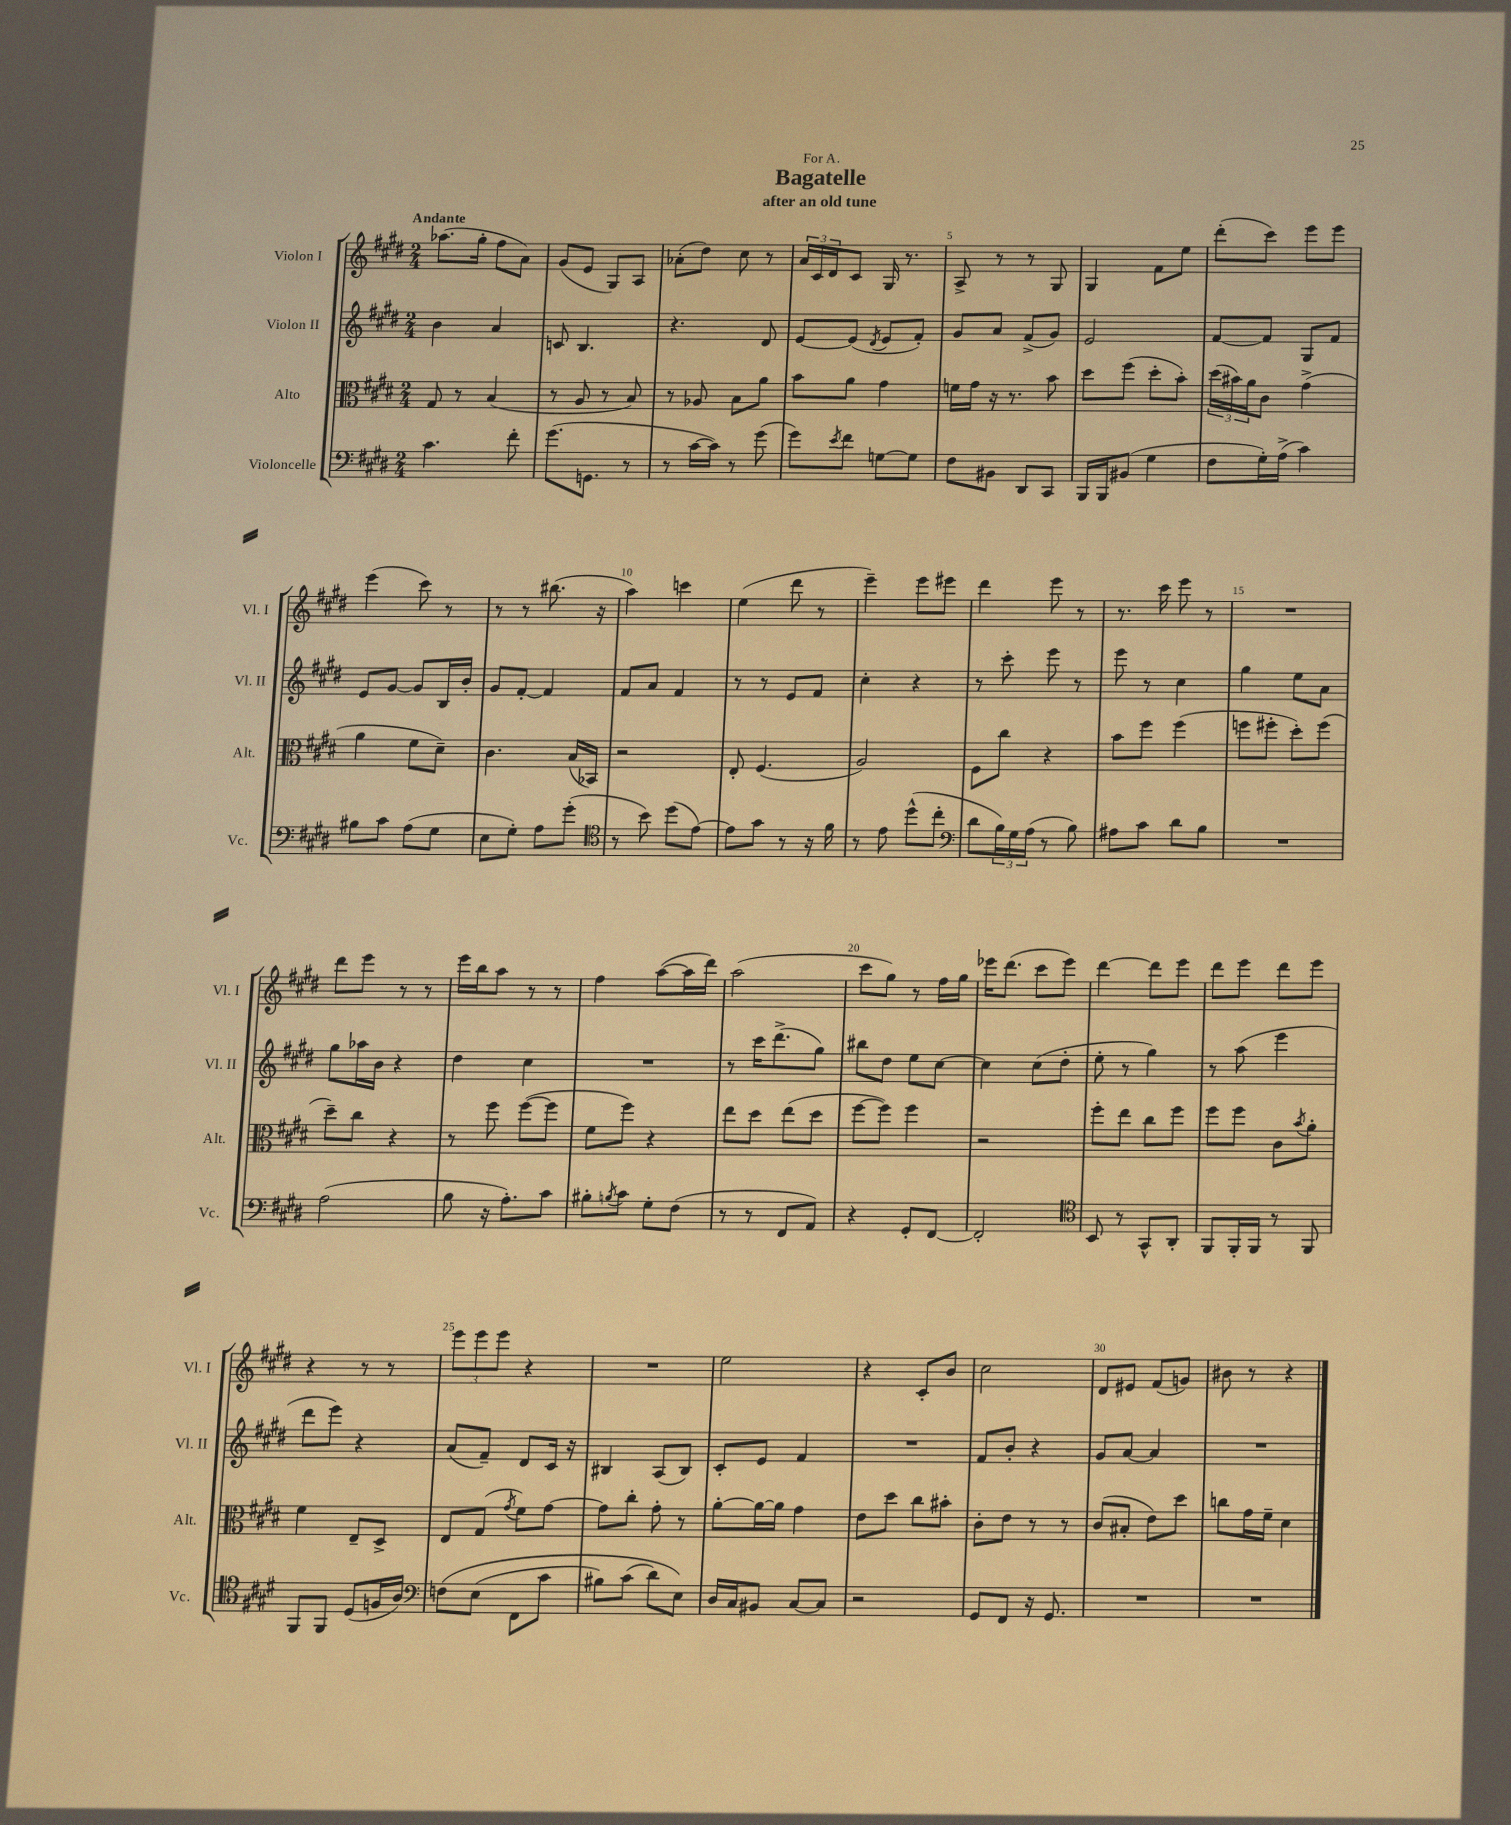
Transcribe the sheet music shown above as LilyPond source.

\header { title = "Bagatelle" subtitle = "after an old tune" dedication = "For A." }
<<
\new StaffGroup <<
\new Staff = "s0" \with { instrumentName = "Violon I" shortInstrumentName = "Vl. I" } {
    \clef treble \key e \major \numericTimeSignature \time 2/4 \tempo "Andante"
    aes''8.( gis''16-. fis''8 a'8) |
    gis'8( e'8 gis8) a8 |
    aes'8-.( dis''8) cis''8 r8 |
    \tuplet 3/2 { a'16 cis'16 dis'16 } cis'8 gis16 r8. |
    a8-> r8 r8 gis8 |
    gis4 fis'8 e''8 |
    dis'''8-.( cis'''8) e'''8 e'''8 |
    e'''4( cis'''8) r8 |
    r8 r8 bis''8.( r16 |
    a''4) c'''4 |
    e''4( dis'''8 r8 |
    e'''4--) e'''8 eis'''8 |
    dis'''4 e'''8 r8 |
    r8. cis'''16 e'''8 r8 |
    R2 |
    dis'''8 e'''8 r8 r8 |
    e'''16 b''16 a''8 r8 r8 |
    fis''4 a''8~( a''16 dis'''16) |
    a''2( |
    cis'''8 gis''8) r8 fis''16 gis''16 |
    ees'''16 dis'''8.( cis'''8 ees'''8) |
    dis'''4~ dis'''8 e'''8 |
    dis'''8 e'''8 dis'''8 e'''8 |
    r4 r8 r8 |
    \tuplet 3/2 { e'''8 e'''8 e'''8 } r4 |
    R2 |
    e''2 |
    r4 cis'8-. b'8 |
    cis''2 |
    dis'8 eis'8 fis'8( g'8) |
    bis'8 r8 r4 \bar "|." |
}
\new Staff = "s1" \with { instrumentName = "Violon II" shortInstrumentName = "Vl. II" } {
    \clef treble \key e \major \numericTimeSignature \time 2/4
    b'4 a'4 |
    c'8 b4. |
    r4. dis'8 |
    e'8~ e'8( \acciaccatura { dis'8 } e'8 fis'8-.) |
    gis'8 a'8 fis'8->( gis'8) |
    e'2 |
    fis'8~ fis'8 gis8 fis'8 |
    e'8 gis'8~ gis'8 b16 b'16-. |
    gis'8 fis'8~-. fis'4 |
    fis'8 a'8 fis'4 |
    r8 r8 e'8 fis'8 |
    cis''4-. r4 |
    r8 cis'''8-. e'''8 r8 |
    e'''8 r8 cis''4 |
    gis''4 e''8 a'8 |
    gis''8 aes''16 b'16 r4 |
    dis''4 cis''4 |
    R2 |
    r8 cis'''16 dis'''8.->( gis''8) |
    bis''8 dis''8 e''8 cis''8~ |
    cis''4 cis''8( dis''8-. |
    e''8-. r8 gis''4) |
    r8 a''8( e'''4 |
    dis'''8 e'''8) r4 |
    a'8( fis'8--) dis'8 cis'16 r16 |
    bis4 a8( bis8) |
    cis'8-. e'8 fis'4 |
    R2 |
    fis'8 b'8-. r4 |
    gis'8 a'8~ a'4 |
    R2 \bar "|." |
}
\new Staff = "s2" \with { instrumentName = "Alto" shortInstrumentName = "Alt." } {
    \clef alto \key e \major \numericTimeSignature \time 2/4
    gis8 r8 b4( |
    r8 a8 r8 b8) |
    r8 aes8 b8 a'8 |
    b'8 a'8 gis'4 |
    f'16 gis'16 r16 r8. b'8 |
    dis''8 fis''8( dis''8-. b'8-.) |
    \tuplet 3/2 { dis''16( bis'16) a'16 } cis'8 gis'4->( |
    a'4 fis'8 dis'8--) |
    cis'4. b16( bes,16) |
    r2 |
    e8-. fis4.( |
    a2) |
    fis8 cis''8 r4 |
    b'8 fis''8 fis''4( |
    f''8 fis''8-. dis''8-.) fis''8( |
    dis''8--) cis''8 r4 |
    r8 fis''8 fis''8~( fis''8 |
    fis'8 fis''8) r4 |
    e''8 dis''8 e''8( dis''8 |
    fis''8~ fis''8) fis''4 |
    r2 |
    fis''8-. e''8 cis''8 fis''8 |
    fis''8 fis''8 cis'8 \acciaccatura { b'8 } a'8-. |
    fis'4 e8-- dis8-> |
    e8 gis8( \acciaccatura { gis'8 } fis'8) gis'8~ |
    gis'8 cis''8-. gis'8-. r8 |
    a'8~-. a'16~ a'16 gis'4 |
    e'8 dis''8 cis''8 bis'8-. |
    cis'8-. e'8 r8 r8 |
    cis'8( bis8-. e'8) dis''8 |
    c''8 gis'16 fis'16-- dis'4 \bar "|." |
}
\new Staff = "s3" \with { instrumentName = "Violoncelle" shortInstrumentName = "Vc." } {
    \clef bass \key e \major \numericTimeSignature \time 2/4
    cis'4. fis'8-. |
    gis'8.( g,8. r8 |
    r8 cis'16~ cis'16) r8 gis'8( |
    gis'8) \acciaccatura { e'8 } fis'8 g8~ g8 |
    fis8 bis,8 dis,8 cis,8 |
    b,,16 b,,16 bis,8( gis4 |
    fis8 gis16-.) a16->( cis'4) |
    bis8 cis'8 a8( gis8 |
    e8 gis8-.) a8 gis'8-.( |
    \clef tenor r8 b'8) dis''8( e'8~) |
    e'8 gis'8 r8 r16 fis'16 |
    r8 e'8 dis''8-^( cis''8-. |
    \clef bass dis'8 \tuplet 3/2 { b16) gis16 a16( } r8 b8) |
    ais8 cis'8 dis'8 b8 |
    R2 |
    a2( |
    b8 r16 a8.-.) cis'8 |
    bis8-. \acciaccatura { b8 } cis'8 gis8-. fis8( |
    r8 r8 fis,8 a,8) |
    r4 gis,8-. fis,8~ |
    fis,2-. |
    \clef tenor b,8 r8 gis,8-^ a,8-. |
    fis,8 fis,16-. fis,16 r8 fis,8 |
    fis,8 fis,8 dis8( f16 a16) |
    \clef bass f8\( e8( fis,8 cis'8 |
    bis8) cis'8( dis'8) e8\) |
    dis16 cis16 bis,8 cis8~ cis8 |
    r2 |
    gis,8 fis,8 r16 gis,8. |
    R2 |
    R2 \bar "|." |
}
>>
>>
\layout { \context { \Score \override BarNumber.break-visibility = ##(#f #t #t) barNumberVisibility = #(every-nth-bar-number-visible 5) } }
